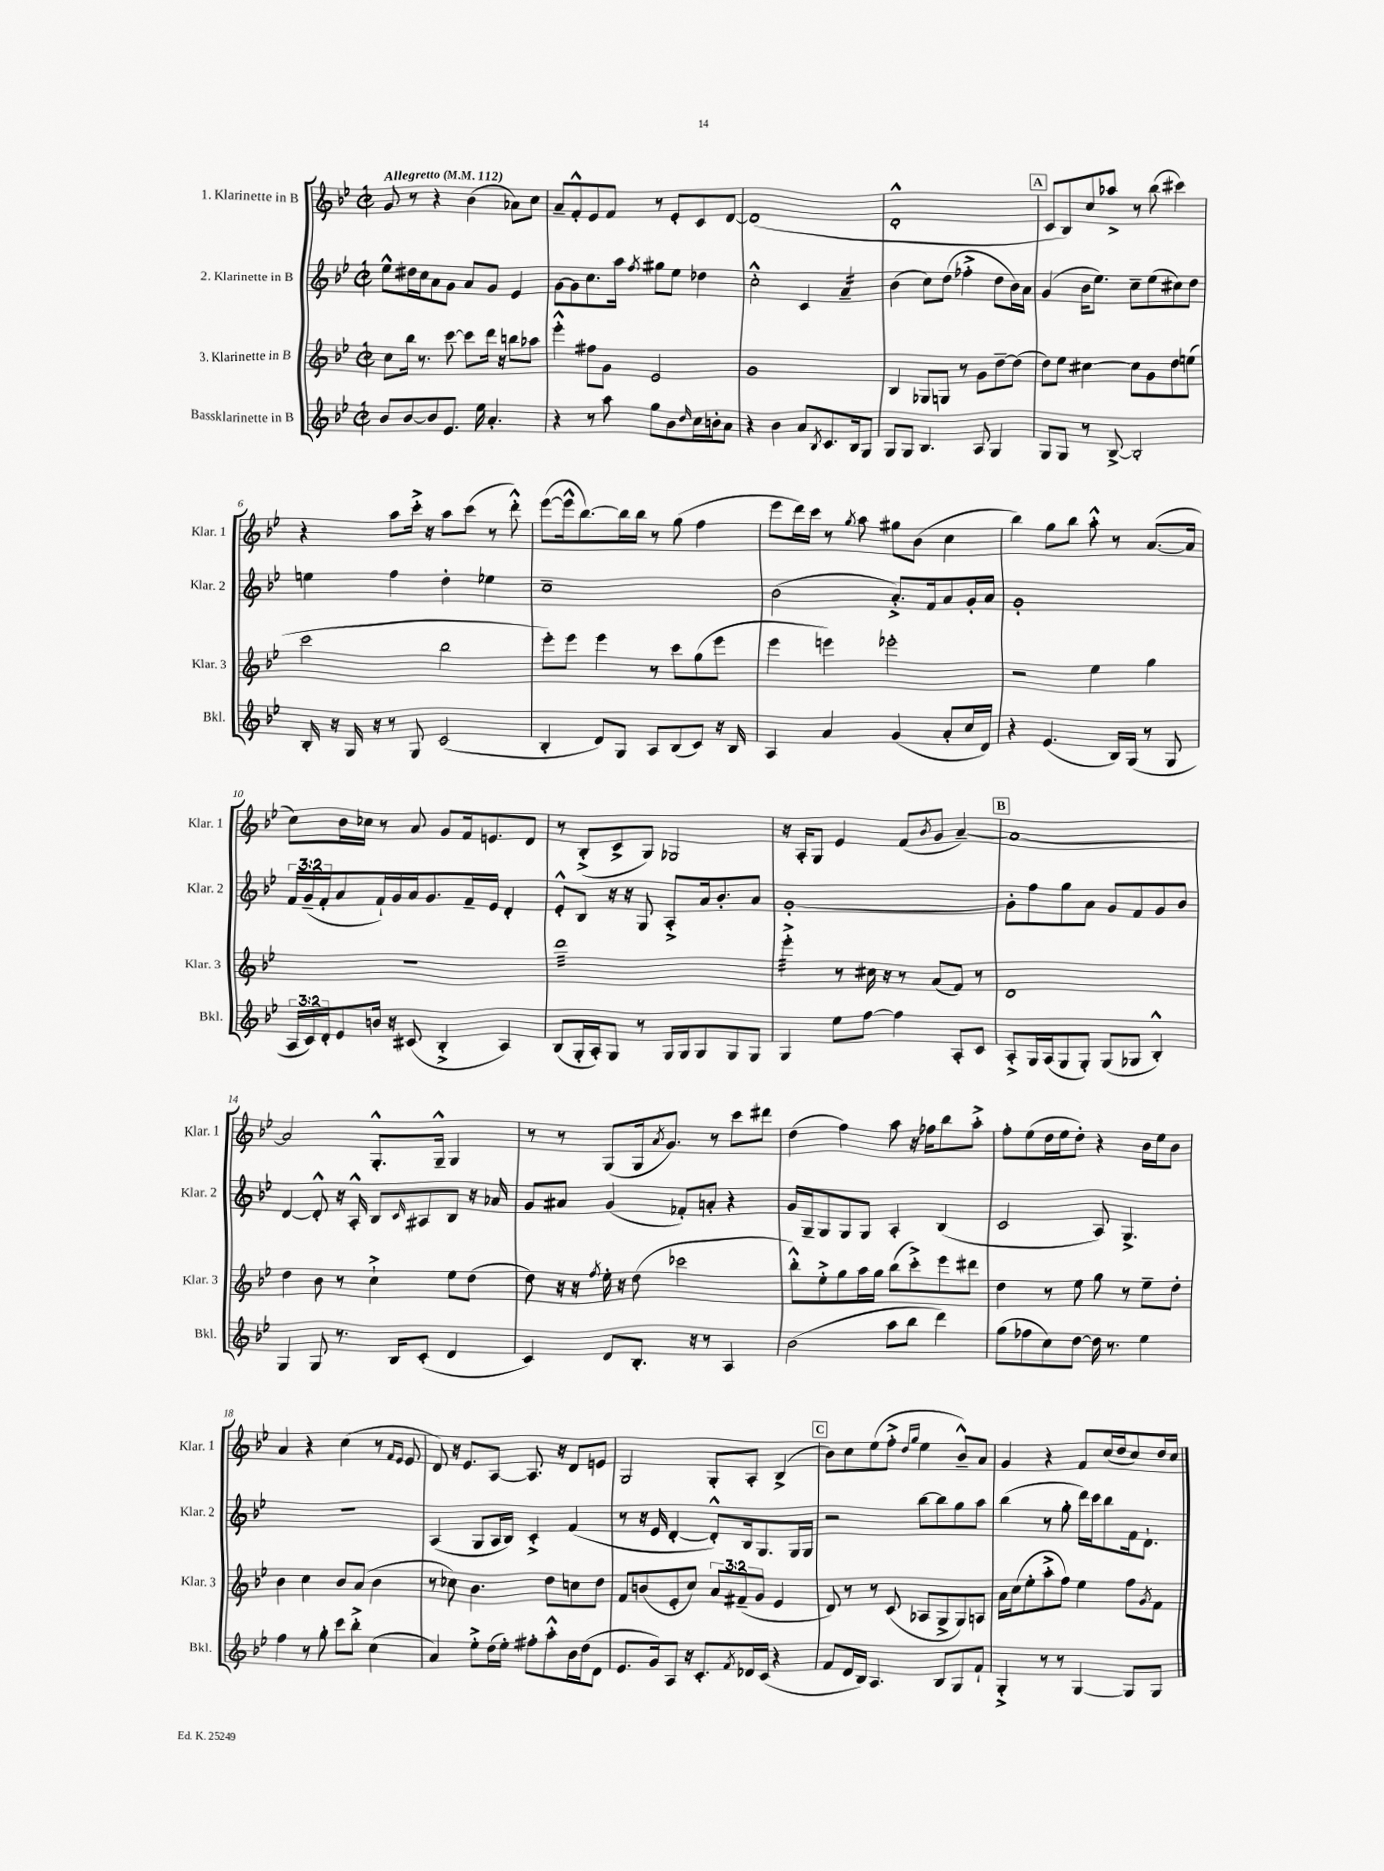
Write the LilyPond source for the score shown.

<<
\new StaffGroup <<
\new Staff = "s0" \with { instrumentName = "1. Klarinette in B" shortInstrumentName = "Klar. 1" } {
    \clef treble \key bes \major \defaultTimeSignature \time 2/2 \tempo "Allegretto" 4 = 112
    g'8 r8 r4 bes'4( aes'8) c''8 |
    a'8-- f'8-.-^ ees'8 f'8 r8 ees'8-. c'8 d'8~ |
    d'1( |
    d'1-.-^ |
    \mark \markup { \box "A" } c'8 bes8) c''8 aes''8-> r8 bes''8( cis'''4) |
    r4 a''8 c'''16-.-> r16 a''8 c'''8( r8 d'''8-.-^) |
    ees'''8~( ees'''16-^ bes''8.~) bes''16 bes''16 r8 g''8( f''4 |
    ees'''8 d'''16) c'''16 r8 \acciaccatura { g''8 } a''8 gis''8 bes'8( c''4 |
    bes''4) g''8 bes''8 a''8-.-^ r8 a'8.~( a'16 |
    c''8) bes'16 ces''16 r8 a'8 g'8 f'16 e'8. d'8 |
    r8 bes8-.->( c'8-> g8) ges2 |
    r16 a16-. g8 ees'4 f'8( \acciaccatura { bes'8 } g'8 a'4~--) |
    \mark \markup { \box "B" } a'1~ |
    a'2 g8.-.-^ g16---^ g4 |
    r8 r8 g8( g16 \acciaccatura { a'8 } g'8.) r8 c'''8 dis'''8 |
    d''4( f''4) a''8 r16 fes''16 bes''8 a''8-.-> |
    f''8-. ees''8( d''16 ees''16 d''8-.) r4 bes'16 ees''16 bes'8 |
    a'4 r4 c''4( r8 \grace { f'16 ees'16 } ees'8 |
    d'8) r16 ees'8. a8~ a8. r16 d'8 e'8 |
    g2 g8-. a8-. bes4->( |
    \mark \markup { \box "C" } bes'8) c''8 ees''8( f''8-.-> \grace { d''16 g''16 } ees''4 bes'8---^) a'8 |
    g'4 r4 f'8 c''16( d''16 c''8) d''16 c''16 \bar "|." |
}
\new Staff = "s1" \with { instrumentName = "2. Klarinette in B" shortInstrumentName = "Klar. 2" } {
    \clef treble \key bes \major \defaultTimeSignature \time 2/2 \override Staff.TupletNumber.text = #tuplet-number::calc-fraction-text
    ees''8-^ dis''16 c''16 a'8 g'8 a'8 g'8 ees'4 |
    g'8~ g'8 c''8. a''16 \acciaccatura { f''8 } gis''8 ees''8 des''4 |
    c''2-.-^ c'4 a'4:16-- |
    bes'4( c''8) d''8( fes''4-.-> d''8 bes'16) a'16 |
    \mark \markup { \box "A" } g'4( bes'16 ees''8.) c''8-- ees''8( cis''8) d''8 |
    e''4 f''4 d''4-. ees''4 |
    c''1-- |
    bes'2( a'8.-.->) f'16 a'8 g'16-. a'16 |
    g'1-. |
    \tuplet 3/2 { f'16 g'16--( f'16-. } a'8 f'16-!) g'16 a'16 g'8. f'16-- ees'16 d'4-. |
    ees'8-.-^ bes8 r16 r16 g8 a8-.-> a'16 bes'8.-. a'8 |
    g'1~-. |
    \mark \markup { \box "B" } g'8-. f''8 g''8 a'8 g'8 f'8 g'8 bes'8 |
    d'4~ d'8-.-^ r16 a16-.-^ bes8 \grace { c'16 } ais8 bes8 r16 aes'16 |
    g'8 ais'8 g'4( fes'8-.) a'8-. r4 |
    g'16 g16-- g8 g8 g8 a4-. bes4( |
    c'2 a8) g4.-> |
    R1 |
    a4( g8 a16 bes16) c'4-.-> f'4( |
    r8 r16 ees'16 d'4~-. d'8-.-^) bes16 g8. g16 g16 |
    \mark \markup { \box "C" } r2 bes''8~ bes''8 g''8 a''8 |
    bes''4( r8 g''8-. d'''16) c'''16 bes''8 f'16 d'8.-! \bar "|." |
}
\new Staff = "s2" \with { instrumentName = "3. Klarinette in B" shortInstrumentName = "Klar. 3" } {
    \clef treble \key bes \major \defaultTimeSignature \time 2/2 \override Staff.TupletNumber.text = #tuplet-number::calc-fraction-text
    c''8 bes''16 r8. c'''8~ c'''8 d'''16 r16 b''8 aes''8 |
    ees'''4-.-^ fis''8 g'8 ees'2 |
    g'1 |
    bes4 ges8 g8 r8 g'8 d''8~-- d''8( |
    \mark \markup { \box "A" } d''8) ees''8 cis''4~ cis''8 g'8 d''8 e''8( |
    c'''2 bes''2 |
    ees'''8-.) ees'''8 ees'''4 r8 c'''8 g''8( ees'''8 |
    ees'''4 e'''4) ees'''2-. |
    r2 ees''4 g''4 |
    R1 |
    d'''1:32 |
    ees'''4:32-.-> r8 cis''16 r16 r8 a'8( f'8) r8 |
    \mark \markup { \box "B" } d'1 |
    d''4 bes'8 r8 c''4-!-> ees''8 d''8( |
    d''8) r16 r16 \acciaccatura { f''8 } ees''16-. r16 d''8( ces'''2 |
    bes''8-.-^) ees''8-.-> g''8 a''16 g''16 bes''8( c'''8-.->) ees'''8 dis'''8 |
    d''4 r8 ees''8 g''8 r8 ees''8-- d''8-. |
    bes'4 c''4 bes'8 a'8( bes'4 |
    r8 ces''8) bes'4. d''8 c''8 d''8 |
    f'8 b'8( ees'8-. c''8) \tuplet 3/2 { a'8 fis'8--( g'8 } ees'4 |
    \mark \markup { \box "C" } d'8) r8 r8 c'8( aes8 g8-> g8) a8 |
    a'16 c''16( ees''8-. a''8-.-> f''8) ees''4 f''8 \acciaccatura { g'8 } f'8 \bar "|." |
}
\new Staff = "s3" \with { instrumentName = "Bassklarinette in B" shortInstrumentName = "Bkl." } {
    \clef treble \key bes \major \defaultTimeSignature \time 2/2 \override Staff.TupletNumber.text = #tuplet-number::calc-fraction-text
    bes'8 bes'8~ bes'8 ees'8. ees''16 a'4.-. |
    r4 r8 a''8 g''8 bes'8 \grace { d''16 } c''16 b'16-. a'8 |
    r4 bes'4 a'8 \acciaccatura { bes8 } c'8. bes16 g8 |
    g8 g8 bes4. a8 g4 |
    \mark \markup { \box "A" } g8 g8 r8 bes8~-> bes2-. |
    bes16-. r16 g16 r16 r8 g8 c'2( |
    bes4-. d'8) g8 a8 bes8( c'8) r16 bes16 |
    a4 a'4 g'4( a'8-. c''16 d'16) |
    r4 ees'4.( bes16) g16( r8 g8 |
    \tuplet 3/2 { a16 c'16) d'16-. } ees'8 b'16 r16 cis'8( bes4-.-> a4) |
    bes8( g16-. a16-.) g8 r8 g16 g16 g8 g8 g8 |
    g4 ees''8 f''8~ f''4 a8-. c'8 |
    \mark \markup { \box "B" } a8-.-> g16 a16( g8 g8-.) g8( ges8 bes4-.-^) |
    g4 g8 r8. bes16 c'8-.( d'4 |
    c'4) d'8 bes8.-. r16 r8 a4 |
    bes'2( a''8 bes''8 d'''4) |
    g''8( fes''8 c''8) d''8~ d''16 r8. ees''4 |
    f''4 r8 g''8-. c'''8 bes''8-.-> c''4( |
    a'4) ees''8-.-> d''16( ees''16-.) fis''8-. a''8-.-^ bes'16 d''16( d'8 |
    ees'8. g'16) a8 r16 c'8.-. \acciaccatura { f'8 } des'16 c'16( r4 |
    \mark \markup { \box "C" } f'8 d'16 bes16) a4. bes8 g8 f'8-! |
    g4-.-> r8 r8 g4~ g8 g8 \bar "|." |
}
>>
>>
